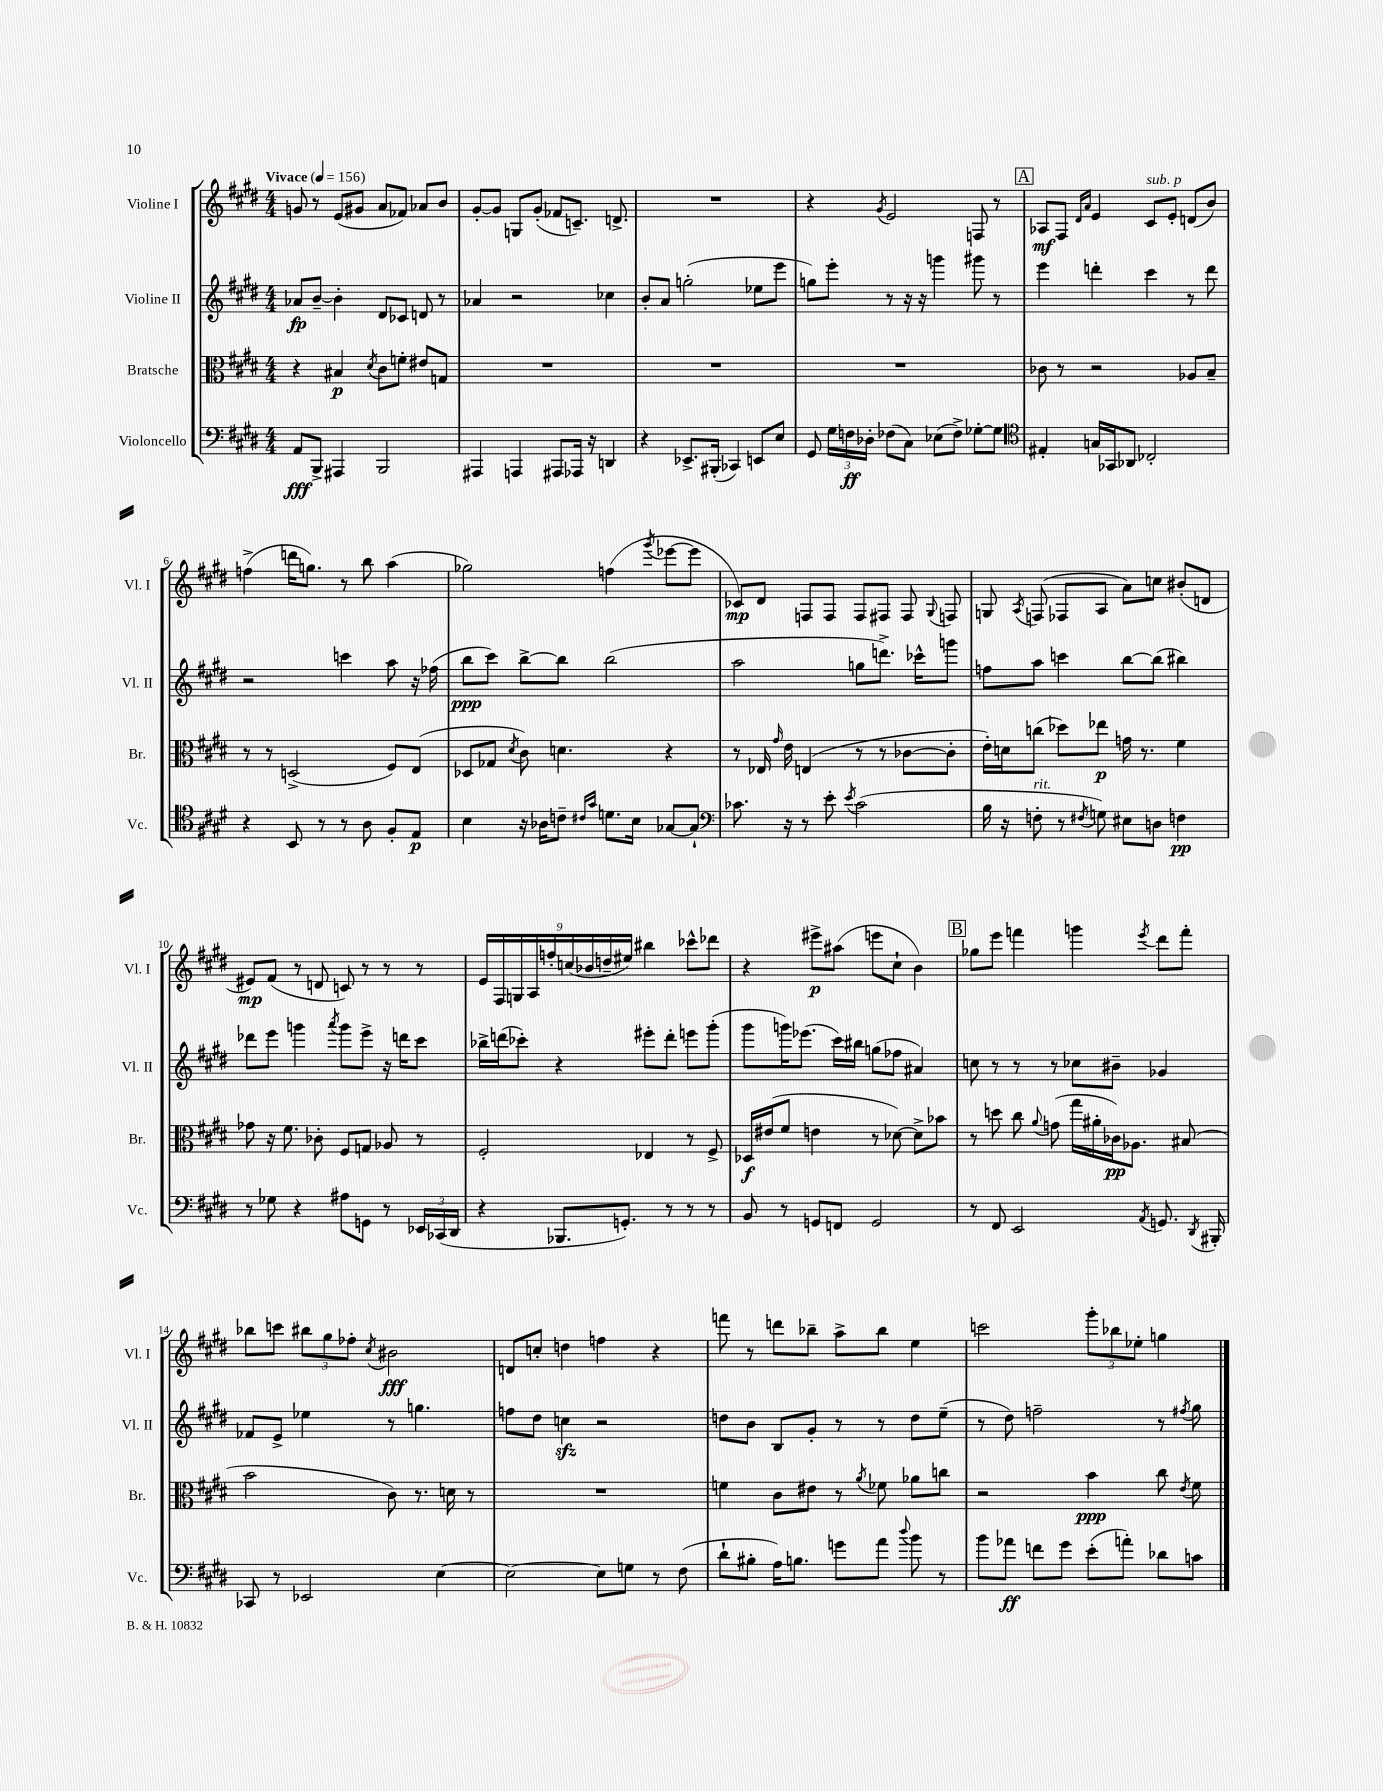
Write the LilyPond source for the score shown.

<<
\new StaffGroup <<
\new Staff = "s0" \with { instrumentName = "Violine I" shortInstrumentName = "Vl. I" } {
    \clef treble \key e \major \numericTimeSignature \time 4/4 \tempo "Vivace" 4 = 156
    \autoBeamOff g'8 r8 e'8[( gis'8] a'8[ fes'8]) aes'8[ b'8] |
    gis'8[~-. gis'8] g8[ gis'8]-.( fes'8[ c'8.]--) d'8.-> |
    R1 |
    r4 \acciaccatura { gis'8 } e'2 f8 r8 |
    \mark \markup { \box "A" } aes8[\mf fis8] \grace { dis'16[ a'16] } e'4 cis'8[^\markup { \italic "sub. p" } e'8]-. d'8[( b'8]) |
    f''4->( d'''16[ g''8.]) r8 b''8 a''4( |
    ges''2) f''4( \acciaccatura { gis'''8 } ees'''8[~ ees'''8] |
    ces'8[\mp) dis'8] f8[ f8] f8[ fis8] fis8 \appoggiatura { gis8 } f8 |
    g8 \acciaccatura { a8 } f8( fes8[ a8] a'8[) c''8] bis'8[-.( d'8] |
    eis'8[\mp) fis'8]( r8 d'8 c'8) r8 r8 r8 |
    \tuplet 9/8 { e'16[ fis16 g16 a16 f''16-. c''16( bes'16 d''16-- eis''16]) } bis''4 ces'''8[-^ des'''8] |
    r4 eis'''8[->\p ais''8]( e'''8[ cis''8]-! b'4) |
    \mark \markup { \box "B" } ges''8[ e'''8] f'''4 g'''4 \acciaccatura { e'''8 } dis'''8[ f'''8]-. |
    bes''8[ c'''8] \tuplet 3/2 { bis''8[ gis''8 fes''8]-. } \acciaccatura { cis''8 } bis'2\fff |
    d'8[ c''8]-. d''4 f''4 r4 |
    f'''8 r8 d'''8[ bes''8]-- a''8[-> bes''8] e''4 |
    c'''2 \tuplet 3/2 { gis'''8[-. bes''8 ees''8]-. } g''4 \bar "|." |
}
\new Staff = "s1" \with { instrumentName = "Violine II" shortInstrumentName = "Vl. II" } {
    \clef treble \key e \major \numericTimeSignature \time 4/4
    \autoBeamOff aes'8[\fp b'8]~-- b'4-. dis'8[ ces'8] d'8 r8 |
    aes'4 r2 ces''4 |
    b'8[-. a'8] g''2-.( ees''8[ e'''8] |
    g''8[) e'''8]-. r8 r16 r16 g'''4 gis'''8 r8 |
    \mark \markup { \box "A" } e'''4 d'''4-. cis'''4 r8 d'''8 |
    r2 c'''4 a''8 r16 fes''16( |
    b''8[\ppp cis'''8]) b''8[~-> b''8] b''2( |
    a''2 g''8[ d'''8.]->) ces'''16[-^ g'''8] |
    f''8[ a''8] c'''4 b''8[~ b''8]( bis''4) |
    des'''8[ e'''8] g'''4 \acciaccatura { a'''8 } g'''8[ e'''8]-> r16 d'''16[ cis'''8] |
    bes''16[-> d'''16( ces'''8]-.) r4 eis'''8[-. d'''8]-. e'''8[ gis'''8]-.( |
    gis'''8[ g'''16) ees'''8.]( cis'''16[) bis''16] g''8[( fes''8] ais'4) |
    \mark \markup { \box "B" } c''8 r8 r8 r8 ces''8[ bis'8]-- ges'4 |
    fes'8[ e'8]-> ees''4 r8 g''4. |
    f''8[ dis''8] c''4\sfz r2 |
    d''8[ b'8] b8[ gis'8]-. r8 r8 d''8[ e''8]--( |
    r8 dis''8) f''2-- r8 \acciaccatura { fis''8 } gis''8 \bar "|." |
}
\new Staff = "s2" \with { instrumentName = "Bratsche" shortInstrumentName = "Br." } {
    \clef alto \key e \major \numericTimeSignature \time 4/4
    \autoBeamOff r4 bis4\p \acciaccatura { dis'8 } cis'8[ f'8]-. eis'8[ g8] |
    R1 |
    R1 |
    R1 |
    \mark \markup { \box "A" } ces'8 r8 r2 aes8[ b8]-- |
    r8 r8 d2->( fis8[) e8]( |
    des8[ ges8] \acciaccatura { dis'8 } cis'8) d'4. r4 |
    r8 ees16 \grace { gis'16 } e'16 e4( r8 r8 ces'8[~ ces'8]-. |
    e'16[-.) d'16 c''8]( des''8[) ees''8]\p g'16 r8. fis'4 |
    ges'8 r16 fis'8. ces'8-. fis8[ g8] aes8 r8 |
    fis2-. ees4 r8 fis8-> |
    des16[\f eis'16( fis'8] e'4 r8 des'8~) des'8[-> bes'8] |
    \mark \markup { \box "B" } r8 d''8 cis''8 \appoggiatura { a'8 } g'8( gis''16[ ais'16-. ces'16\pp) aes8.] bis8( |
    b'2 cis'8) r8. d'16 r8 |
    R1 |
    f'4 cis'8[ eis'8] r8 \acciaccatura { a'8 } fes'8 aes'8[ c''8] |
    r2 b'4\ppp cis''8 \acciaccatura { e'8 } fis'8 \bar "|." |
}
\new Staff = "s3" \with { instrumentName = "Violoncello" shortInstrumentName = "Vc." } {
    \clef bass \key e \major \numericTimeSignature \time 4/4
    \autoBeamOff a,8[\fff b,,8]-> ais,,4 b,,2 |
    ais,,4 a,,4 ais,,8[ aes,,16] r16 d,4 |
    r4 ees,8.[-> bis,,16]-.( ces,4) e,8[ e8] |
    gis,8 \tuplet 3/2 { gis16[ f16\ff des16]-. } fes8[( cis8]) ees8[( fes8]->) ges8[~-. ges8] |
    \mark \markup { \box "A" } \clef tenor eis4-. g16[ ges,16 aes,8] ces2-. |
    r4 b,8 r8 r8 a8 fis8[-. e8]\p |
    b4 r16 aes16[ c'8]-- \grace { cis'16[ gis'16] } d'8.[ b16] ges8[~ ges8]-! |
    \clef bass ces'8. r16 r8 e'8-. \acciaccatura { e'8 } ces'2( |
    b16 r16 f8-.^\markup { \italic "rit." } r8 \acciaccatura { fis8 } g8) eis8[ d8] f4\pp |
    r8 ges8 r4 ais8[ g,8] r8 \tuplet 3/2 { ees,16[ ces,16( dis,16] } |
    r4 bes,,8.[ g,8.]-.) r8 r8 r8 |
    b,8 r8 g,8[ f,8] g,2 |
    \mark \markup { \box "B" } r8 fis,8 e,2 \acciaccatura { a,8 } g,8. \acciaccatura { dis,8 } bis,,16-. |
    ces,8 r8 ees,2 e4~ |
    e2~ e8[ g8] r8 fis8( |
    dis'8[-! bis8]-. a16[) b8.] g'8[ a'8] \appoggiatura { dis''8 } b'8 r8 |
    b'8[ aes'8]\ff f'8[ gis'8] e'8[-.( a'8]-.) des'8[ c'8] \bar "|." |
}
>>
>>
